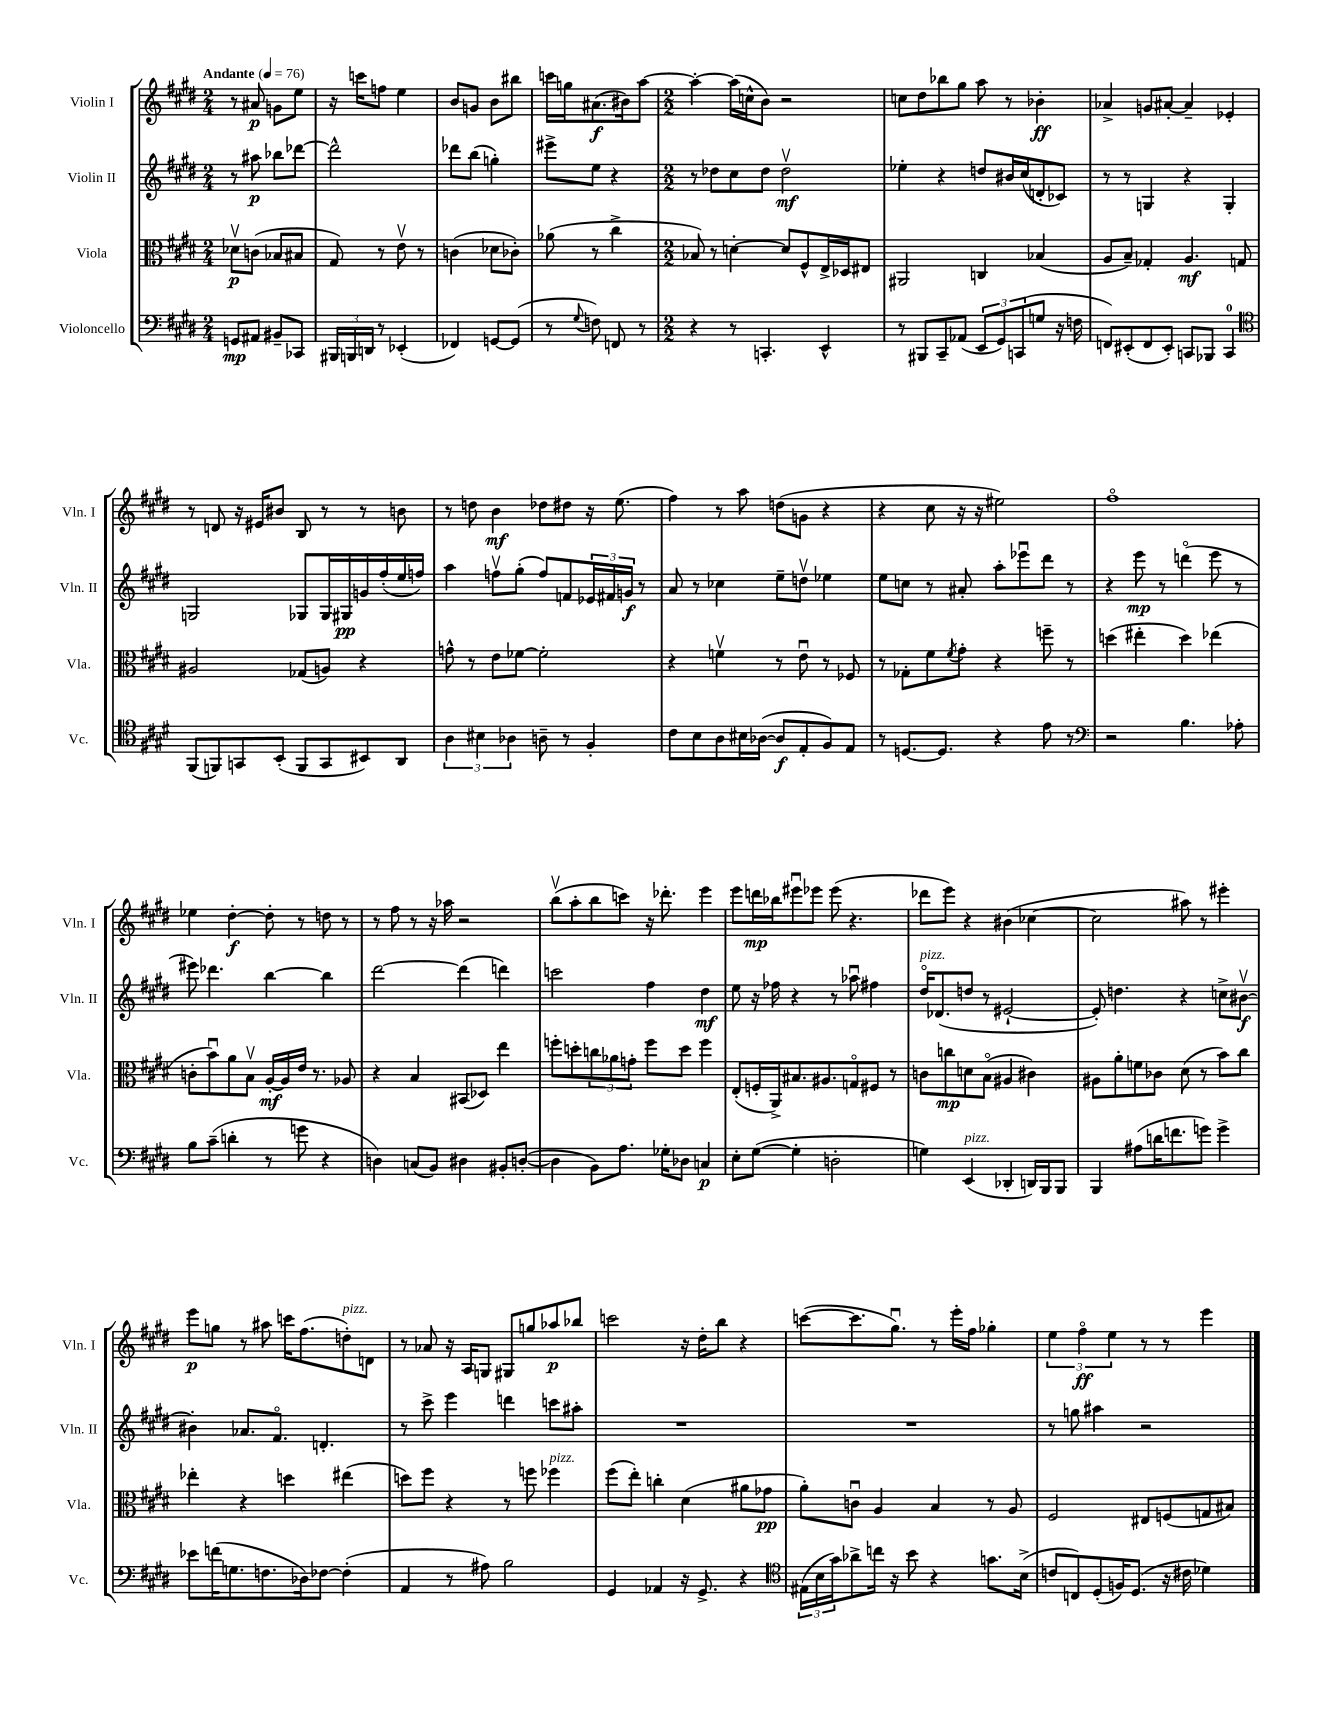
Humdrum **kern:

**kern	**dynam	**kern	**dynam	**kern	**dynam	**kern	**dynam
*part4	*part4	*part3	*part3	*part2	*part2	*part1	*part1
*staff4	*staff4	*staff3	*staff3	*staff2	*staff2	*staff1	*staff1
*I"Violoncello	*	*I"Viola	*	*I"Violin II	*	*I"Violin I	*
*I'Vc.	*	*I'Vla.	*	*I'Vln. II	*	*I'Vln. I	*
*clefF4	*	*clefC3	*	*clefG2	*	*clefG2	*
*k[f#c#g#d#]	*	*k[f#c#g#d#]	*	*k[f#c#g#d#]	*	*k[f#c#g#d#]	*
*M2/4	*	*M2/4	*	*M2/4	*	*M2/4	*
*MM76	*	*MM76	*	*MM76	*	*MM76	*
=1	=1	=1	=1	=1	=1	=1	=1
!	!	!	!	!	!	!LO:TX:a:B:t=Andante	!
8GGn/L	mp	8d-Xv\L	p	8r	.	8r	.
8AA#X/J	.	(8cn\J	.	8aa#X\	p	8a#X/	p
8BB#X~/L	.	8B-X/L	.	8bb-X\L	.	8gn\L	.
8CC-X/J	.	8B#X/J	.	[8ddd-X\J	.	8ee\J	.
=2	=2	=2	=2	=2	=2	=2	=2
24BBB#X/LL	.	8G#/)	.	2ddd-^^\]	.	16r	.
24BBBn/	.	.	.	.	.	.	.
.	.	.	.	.	.	16cccn\KL	.
24DDn/JJ	.	.	.	.	.	.	.
8r	.	8r	.	.	.	8ffn\J	.
(4EE-X'/	.	8ev\	.	.	.	4ee\	.
.	.	8r	.	.	.	.	.
=3	=3	=3	=3	=3	=3	=3	=3
4FF-X/)	.	(4cn\	.	8ddd-X\L	.	8b/L	.
.	.	.	.	(8bb\J	.	8gn/J	.
[8GGn/L	.	8d-X\L	.	4ggn'\)	.	8b\L	.
(8GG/J]	.	8c-X'\J)	.	.	.	8bb#X\J	.
=4	=4	=4	=4	=4	=4	=4	=4
8r	.	(8a-X\	.	8eee#X^\L	.	16cccn\LL	.
.	.	.	.	.	.	16ggn\J	.
8qqG#/	.	.	.	.	.	.	.
8Fn\)	.	8r	.	8ee\J	.	(8.a#X\	f
8FFn/	.	4cc#^\	.	4r	.	.	.
.	.	.	.	.	.	16b#X\k)	.
8r	.	.	.	.	.	[8aa\J	.
=5	=5	=5	=5	=5	=5	=5	=5
*M2/2	*	*M2/2	*	*M2/2	*	*M2/2	*
4r	.	8B-X/)	.	8r	.	4aa'\_	.
.	.	8r	.	8dd-X\L	.	.	.
8r	.	[4dn'\	.	8cc#\	.	(16aa\LL]	.
.	.	.	.	.	.	16ccn^^\J	.
4.CCn'/	.	.	.	8dd-\J	.	8b\J)	.
.	.	8d/L]	.	2dd-v\	mf	2r	.
.	.	8F#^^/	.	.	.	.	.
4EE^^/	.	16E^/L	.	.	.	.	.
.	.	16D-X/J	.	.	.	.	.
.	.	8E#X/J	.	.	.	.	.
=6	=6	=6	=6	=6	=6	=6	=6
8r	.	2AA#X/	.	4ee-X'\	.	8ccn\L	.
8BBB#X/L	.	.	.	.	.	8dd#\	.
8CC#~/	.	.	.	4r	.	8bb-X\	.
(8AA-X/J	.	.	.	.	.	8gg#\J	.
12EE/L	.	4Cn/	.	8ddn/L	.	8aa\	.
12GG#/)	.	.	.	.	.	.	.
.	.	.	.	16b#X/L	.	8r	.
(12CCn/	.	.	.	.	.	.	.
.	.	.	.	(16cc#/J	.	.	.
8Gn/J	.	(4B-X/	.	8dn'/	.	4b-X'\	ff
16r	.	.	.	8c-X/J)	.	.	.
16Fn\	.	.	.	.	.	.	.
=7	=7	=7	=7	=7	=7	=7	=7
8FFn/L)	.	8A/L	.	8r	.	4a-X^/	.
(8EE#X'/	.	8B~/J)	.	8r	.	.	.
8FF/	.	4G-X'/	.	4Gn/	.	8gn/L	.
8EE#'/J)	.	.	.	.	.	[8a#X'/J	.
8CCn/L	.	4.A/	mf	4r	.	4a#~/]	.
8BBB-X/J	.	.	.	.	.	.	.
4CC/	.	.	.	4G'/	.	4e-X'/	.
.	.	8Gn/	.	.	.	.	.
!!LO:LB:g=z
=8	=8	=8	=8	=8	=8	=8	=8
*clefC4	*	*	*	*	*	*	*
(8FF#/L	.	2A#X/	.	2Gn/	.	8r	.
8FFn/)	.	.	.	.	.	8dn/	.
8GGn/	.	.	.	.	.	16r	.
.	.	.	.	.	.	16e#X/KL	.
(8BB'/J	.	.	.	.	.	8b#X/J	.
8FF/L	.	(8G-X/L	.	8G-X/L	.	8B/	.
8GG/	.	8An/J)	.	16G-/L	.	8r	.
.	.	.	.	16G#X/	pp	.	.
8BB#X/)	.	4r	.	16gn/	.	8r	.
.	.	.	.	(16ff#'/	.	.	.
8AA/J	.	.	.	16ee/	.	8bn\	.
.	.	.	.	16ffn/JJ)	.	.	.
=9	=9	=9	=9	=9	=9	=9	=9
6A\	.	8gn^^\	.	4aa\	.	8r	.
.	.	8r	.	.	.	8ddn\	.
6B#X\	.	.	.	.	.	.	.
.	.	8e\L	.	8ffnv\L	.	4b\	mf
6A-X\	.	.	.	.	.	.	.
.	.	[8f-X\J	.	(8gg#'\J	.	.	.
8An~\	.	2f-'\]	.	8ff/L)	.	8dd-X\L	.
8r	.	.	.	8fn/	.	8dd#X\J	.
4F#'/	.	.	.	24e-X/L	.	16r	.
.	.	.	.	24f#X/	.	.	.
.	.	.	.	.	.	(8.ee\	.
.	.	.	.	24gn/JJ	f	.	.
.	.	.	.	8r	.	.	.
=10	=10	=10	=10	=10	=10	=10	=10
8c#\L	.	4r	.	8a/	.	4ff#\)	.
8B\	.	.	.	8r	.	.	.
8A\	.	4fnv\	.	4cc-X\	.	8r	.
16B#X\L	.	.	.	.	.	8aa\	.
([16A-X\JJ	.	.	.	.	.	.	.
8A-/L]	f	8r	.	8ee~\L	.	(8ddn\L	.
8E'/	.	8eu\	.	8ddnv\J	.	8gn\J	.
8F#/)	.	8r	.	4ee-X\	.	4r	.
8E/J	.	8F-X/	.	.	.	.	.
=11	=11	=11	=11	=11	=11	=11	=11
8r	.	8r	.	8ee\L	.	4r	.
[8.Dn/L	.	8G-X'\L	.	8ccn\J	.	.	.
.	.	8f#\	.	8r	.	8cc#\	.
8.D/J]	.	.	.	.	.	.	.
.	.	8qf#/	.	.	.	.	.
.	.	8g#'\J	.	8a#X'/	.	16r	.
.	.	.	.	.	.	16r	.
4r	.	4r	.	8aa'\L	.	2ee#X\)	.
.	.	.	.	8eee-Xu\	.	.	.
8e\	.	8ffn~\	.	8ddd#\J	.	.	.
8r	.	8r	.	8r	.	.	.
=12	=12	=12	=12	=12	=12	=12	=12
*clefF4	*	*	*	*	*	*	*
2r	.	(4ddn\	.	4r	.	1ff#	.
.	.	4ee#X'\	.	8eee\	mp	.	.
.	.	.	.	8r	.	.	.
4.B\	.	4dd\)	.	(4dddn\	.	.	.
.	.	(4ee-X\	.	8eee\	.	.	.
8A-X'\	.	.	.	8r	.	.	.
!!LO:LB:g=z
=13	=13	=13	=13	=13	=13	=13	=13
8B\L	.	8cn'\L	.	8eee#X\)	.	4ee-X\	.
(8c#~\J	.	8bu\)	.	4.ddd-X\	.	.	.
4dn'\	.	8a\	.	.	.	[4dd#'\	f
.	.	8Bv\J	.	.	.	.	.
8r	.	[16A'/LL	mf	[4bb\	.	8dd#'\]	.
.	.	16A/]	.	.	.	.	.
8gn\	.	16e/JJ	.	.	.	8r	.
.	.	8.r	.	.	.	.	.
4r	.	.	.	4bb\]	.	8ddn\	.
.	.	8A-X/	.	.	.	8r	.
=14	=14	=14	=14	=14	=14	=14	=14
4Dn\)	.	4r	.	[2ddd#\	.	8r	.
.	.	.	.	.	.	8ff#\	.
(8Cn/L	.	4B/	.	.	.	8r	.
8BB/J)	.	.	.	.	.	16r	.
.	.	.	.	.	.	16aa-X\	.
4D#X\	.	(8BB#X/L	.	(4ddd#\]	.	2r	.
.	.	8D-X/J)	.	.	.	.	.
8BB#X'/L	.	4ee\	.	4dddn\)	.	.	.
([8Dn'/J	.	.	.	.	.	.	.
=15	=15	=15	=15	=15	=15	=15	=15
4D\]	.	8ffn'\L	.	2cccn\	.	(8bbv\L	.
.	.	8ddn'\	.	.	.	8aa'\	.
8BB\L)	.	12ccn\	.	.	.	8bb\	.
.	.	12a-X\	.	.	.	.	.
8.A\J	.	.	.	.	.	8cccn\J)	.
.	.	12gn'\J	.	.	.	.	.
.	.	8ff\L	.	4ff#\	.	16r	.
16G-X'\KL	.	.	.	.	.	8.ddd-X'\	.
8D-X\J	.	8dd\J	.	.	.	.	.
4Cn/	p	4ff\	.	4dd#\	mf	4eee\	.
=16	=16	=16	=16	=16	=16	=16	=16
8E'\L	.	(8E'/L	.	8ee\	.	8eee\L	.
([8G#\J	.	16Fn'/L	.	16r	.	16dddn\L	mp
.	.	16AA^/J)	.	16ff-X\	.	16bb-X\J	.
4G#'\]	.	8.B#X/	.	4r	.	8eee#Xu\	.
.	.	.	.	.	.	8eee-X\J	.
.	.	8.A#X/	.	.	.	.	.
2Dn'\	.	.	.	8r	.	(8eee-\	.
.	.	8Gn/	.	8aa-Xu\	.	4.r	.
.	.	8F#X/J	.	4ff#X\	.	.	.
.	.	8r	.	.	.	.	.
=17	=17	=17	=17	=17	=17	=17	=17
!	!	!	!	!LO:TX:a:i:t=pizz.	!	!	!
4Gn\)	.	8cn\L	.	16dd#/KL	.	8ddd-X\L	.
.	.	.	.	(8.d-X/	.	.	.
.	.	8ccn\	mp	.	.	8eee\J)	.
!LO:TX:a:i:t=pizz.	!	!	!	!	!	!	!
(4EE/	.	8dn\	.	8ddn/J	.	4r	.
.	.	(8B\J	.	8r	.	.	.
4DD-X'/	.	4A#X/	.	[2e#X`/	.	(4b#X\	.
16DDn/LL)	.	4c#X\)	.	.	.	[4cc-X\	.
16BBB/J	.	.	.	.	.	.	.
8BBB/J	.	.	.	.	.	.	.
=18	=18	=18	=18	=18	=18	=18	=18
4BBB/	.	8A#X\L	.	8e#'/])	.	2cc-\]	.
.	.	8a'\	.	4.ddn\	.	.	.
(8A#X\L	.	8fn\	.	.	.	.	.
16dn\K	.	8c-X\J	.	.	.	.	.
8.fn\	.	.	.	.	.	.	.
.	.	(8d#\	.	4r	.	8aa#X\)	.
8gn\J)	.	8r	.	.	.	8r	.
4g^\	.	8b\L)	.	8ccn^\L	.	4eee#X'\	.
.	.	8cc#\J	.	[8b#Xv\J	f	.	.
!!LO:LB:g=z
=19	=19	=19	=19	=19	=19	=19	=19
8e-X\L	.	4ee-X'\	.	4b#X'\]	.	8eee\L	p
(16fn\K	.	.	.	.	.	8ggn\J	.
8.Gn\	.	.	.	.	.	.	.
.	.	4r	.	8.a-X/L	.	8r	.
8.Fn\	.	.	.	.	.	8aa#X\	.
.	.	.	.	8.f#/J	.	.	.
.	.	4ddn\	.	.	.	16cccn\KL	.
16D-X\k)	.	.	.	.	.	(8.ff#\	.
[8F-X\J	.	.	.	4.dn'/	.	.	.
!	!	!	!	!	!	!LO:TX:a:i:t=pizz.	!
(4F-'\]	.	(4ee#X\	.	.	.	8ddn'\)	.
.	.	.	.	.	.	8dn\J	.
=20	=20	=20	=20	=20	=20	=20	=20
4AA/	.	8ddn\L)	.	8r	.	8r	.
.	.	8ff#\J	.	8ccc#^\	.	8a-X/	.
8r	.	4r	.	4eee\	.	16r	.
.	.	.	.	.	.	16A/KL	.
8A#X\)	.	.	.	.	.	8Gn/J	.
2B\	.	8r	.	4dddn\	.	8G#X/L	.
.	.	8ffn\	.	.	.	8ggn/	.
!	!	!LO:TX:a:i:t=pizz.	!	!	!	!	!
.	.	4ff-X\	.	8cccn\L	.	8aa-X/	p
.	.	.	.	8aa#X'\J	.	8bb-X/J	.
=21	=21	=21	=21	=21	=21	=21	=21
4GG#/	.	(8ff#\L	.	1r	.	2cccn\	.
.	.	8ee'\J)	.	.	.	.	.
4AA-X/	.	4ccn'\	.	.	.	.	.
16r	.	(4d#\	.	.	.	16r	.
8.GG#^/	.	.	.	.	.	16dd#'\KL	.
.	.	.	.	.	.	8bb\J	.
4r	.	8a#X\L	.	.	.	4r	.
.	.	8g-X\J	pp	.	.	.	.
=22	=22	=22	=22	=22	=22	=22	=22
*clefC4	*	*	*	*	*	*	*
(24E#X\LL	.	8a'\L)	.	1r	.	([8cccn\L	.
24B\	.	.	.	.	.	.	.
24g#\J)	.	.	.	.	.	.	.
8a-X^\	.	8cnu\J	.	.	.	8.ccc\]	.
16ccn\Jk	.	4A/	.	.	.	.	.
16r	.	.	.	.	.	8.gg#u\J)	.
8b\	.	.	.	.	.	.	.
4r	.	4B/	.	.	.	8r	.
.	.	.	.	.	.	16eee'\LL	.
.	.	.	.	.	.	16ff#\JJ	.
8.gn\L	.	8r	.	.	.	4gg-X'\	.
.	.	8A/	.	.	.	.	.
(16B^\Jk	.	.	.	.	.	.	.
=23	=23	=23	=23	=23	=23	=23	=23
8cn/L	.	2F#/	.	8r	.	6ee\	.
8Cn/)	.	.	.	8ggn\	.	.	.
.	.	.	.	.	.	6ff#\	ff
(8D#'/	.	.	.	4aa#X\	.	.	.
.	.	.	.	.	.	6ee\	.
16Fn/K)	.	.	.	.	.	.	.
(8.D#/J	.	.	.	.	.	.	.
.	.	8E#X/L	.	2r	.	8r	.
16r	.	(8Fn/	.	.	.	8r	.
16c#X\	.	.	.	.	.	.	.
4d-X\)	.	8Gn/	.	.	.	4eee\	.
.	.	8B#X/J)	.	.	.	.	.
==	==	==	==	==	==	==	==
*-	*-	*-	*-	*-	*-	*-	*-
